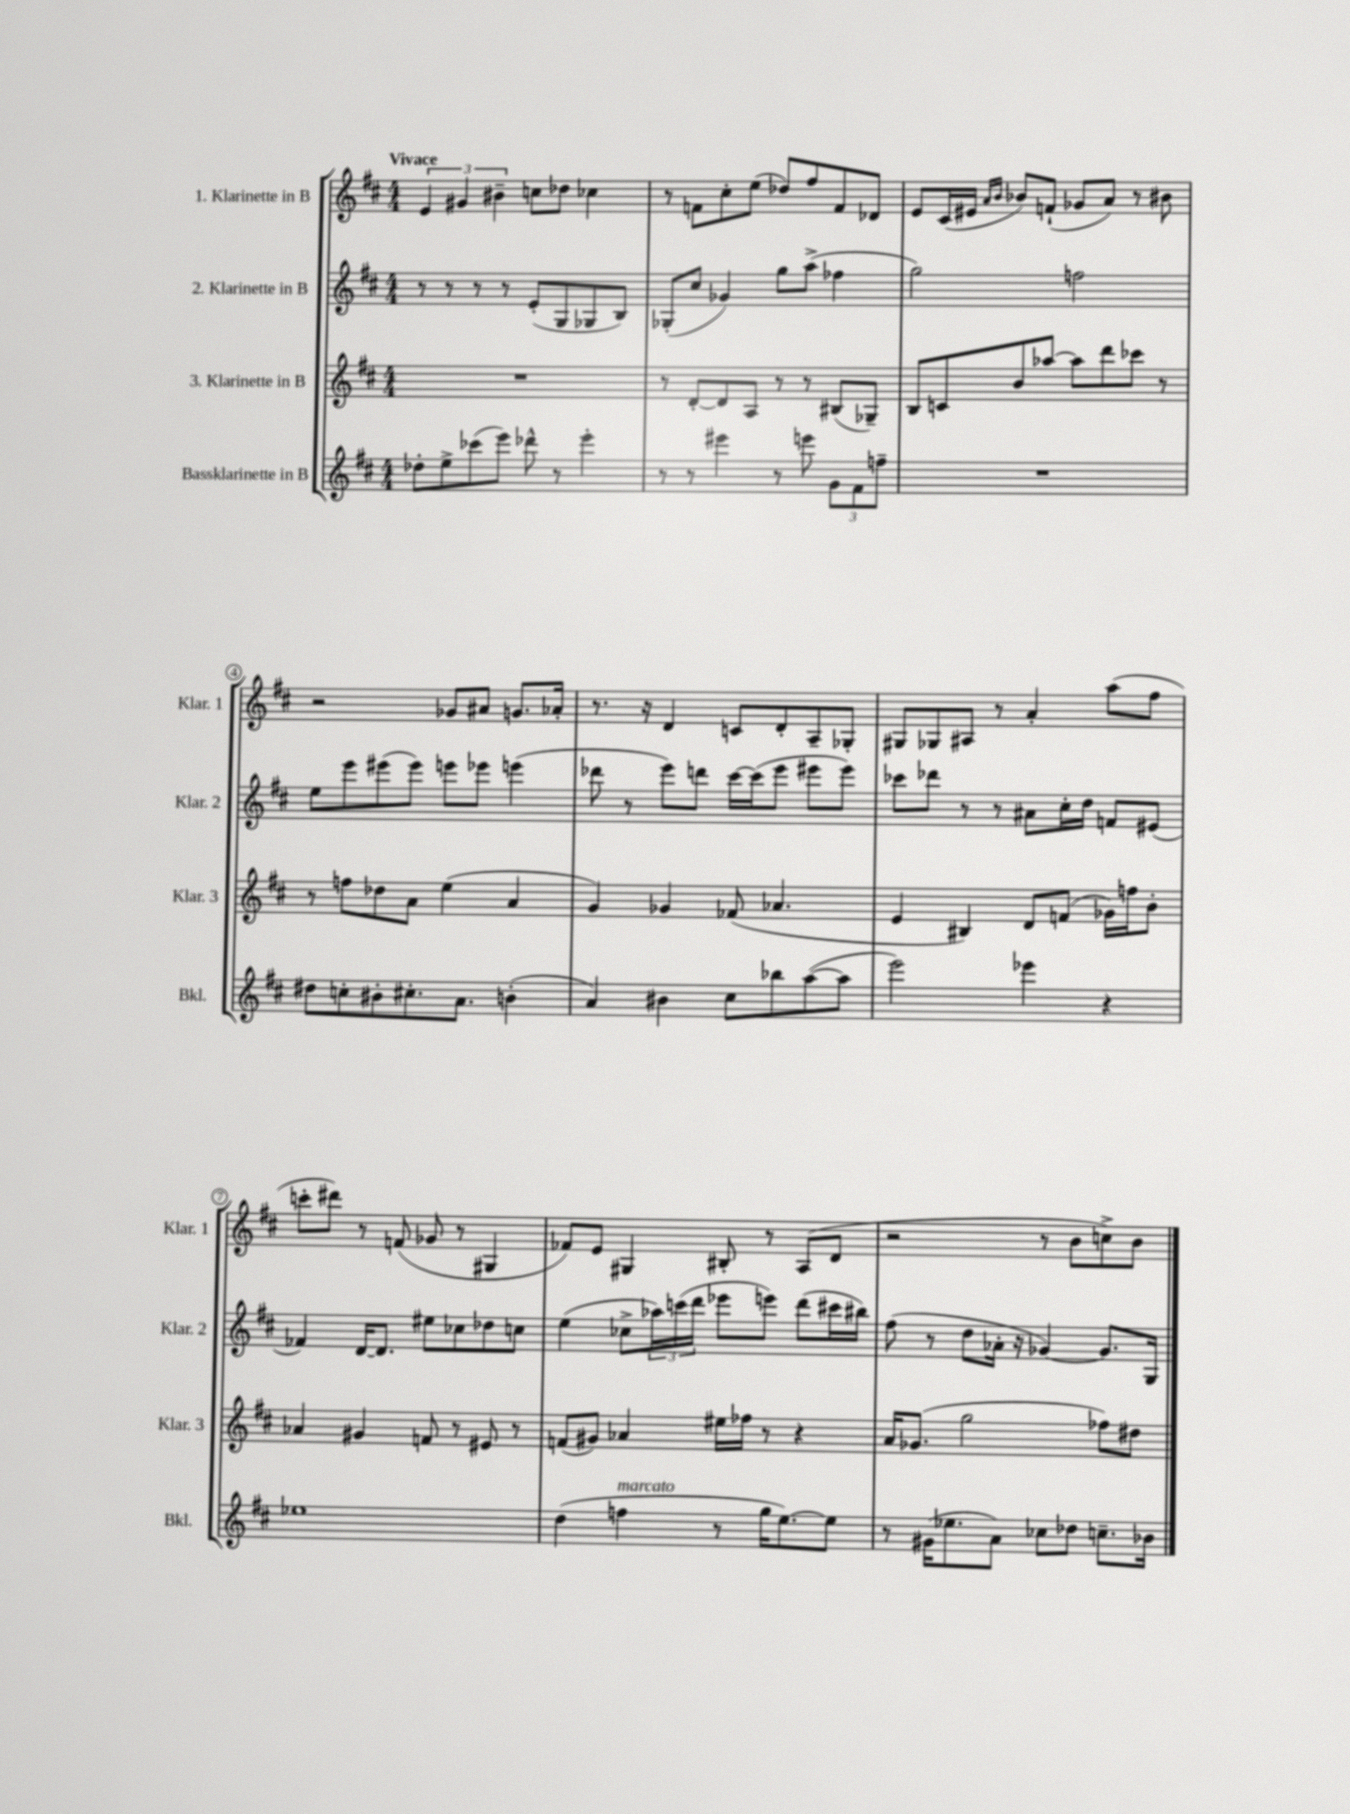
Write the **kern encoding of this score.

**kern	**kern	**kern	**kern
*staff4	*staff3	*staff2	*staff1
*clefG2	*clefG2	*clefG2	*clefG2
*k[f#c#]	*k[f#c#]	*k[f#c#]	*k[f#c#]
*M4/4	*M4/4	*M4/4	*M4/4
8dd-'	1r	8r	6e
8ee^	.	8r	.
.	.	.	6g#
(8ccc-	.	8r	.
.	.	.	6b#~
8eee)	.	8r	.
8ddd-^^	.	(8e'	8cc
8r	.	8G	8dd-
4eee'	.	8G-	4cc-
.	.	8B)	.
=	=	=	=
8r	8r	(8G-'	8r
8r	[8d'	8cc#	8f
4eee#	8d]	4g-)	8cc#'
.	8A	.	(8ee
8r	8r	8gg	8dd-)
8eee	8r	(8aa^	8ff#
12g	(8B#	4ff-	8f
12f#	.	.	.
.	8G-~)	.	8d-
12ff~	.	.	.
=	=	=	=
1r	8B	2gg)	8e
.	8c	.	(16c#
.	.	.	16e#
.	.	.	16qqa
.	.	.	16qqb
.	8b	.	8b-)
.	[8aa-	.	(8f`
.	8aa-]	2ff	8g-
.	8ddd	.	8a)
.	8ccc-	.	8r
.	8r	.	8b#
=	=	=	=
8dd#	8r	8ee	2r
8cc'	8ff	8eee	.
8b#'	8dd-	(8eee#	.
8.cc#'	8a	8eee#)	.
.	(4ee	8eee	8g-
8.a	.	.	.
.	.	8eee-	8a#
(4b'	4a	(4eee	8.g
.	.	.	16a-'
=	=	=	=
4a)	4g)	8ddd-	8.r
.	.	8r	.
.	.	.	16r
4b#	4g-	8eee)	4d
.	.	8ddd	.
8cc#	(8f-	[16ccc#	8c
.	.	(16ccc#]	.
8bb-	4.a-	8eee	8d'
([8aa	.	8eee#	8A~
8aa]	.	8eee#)	8G-'
=	=	=	=
2eee)	4e	8ccc-	8G#
.	.	8ddd-	8G-
.	4B#)	8r	8A#
.	.	8r	8r
4eee-	8d	8a#	4a'
.	(8f	16cc#'	.
.	.	16dd	.
4r	16g-)	8f	(8aa
.	16ff	.	.
.	8b'	(8e#	8ff#
=	=	=	=
1ee-	4a-	4f-)	8ccc'
.	.	.	8ddd#)
.	4g#	[16d	8r
.	.	8.d]	.
.	.	.	(8f
.	8f	8ee#	8g-
.	8r	8cc-	8r
.	8e#	8dd-	4G#
.	8r	8cc	.
=	=	=	=
(4dd	(8f	(4ee	8f-)
.	8g#)	.	8e
4ff	4a-	8cc-^	4G#
.	.	24aa-)	.
.	.	(24ccc	.
.	.	24ddd	.
8r	16ee#	8eee-	8B#'
.	16ff-	.	.
16gg	8r	8eee)	8r
[8.ee)	.	.	.
.	4r	(8ddd	(8A
8ee]	.	16ccc#	8d
.	.	16bb#)	.
=	=	=	=
8r	16a	(8ff#	2r
.	(8.g-	.	.
(16g#	.	8r	.
8.ee-	.	.	.
.	2gg	8dd	.
8a)	.	16a-'	.
.	.	16r	.
8cc-	.	[4g-)	8r
8dd-	.	.	8b
8.cc~	8ff-)	8.g-]	8cc^)
.	8dd#	.	8b
16b-	.	16G	.
==	==	==	==
*-	*-	*-	*-
